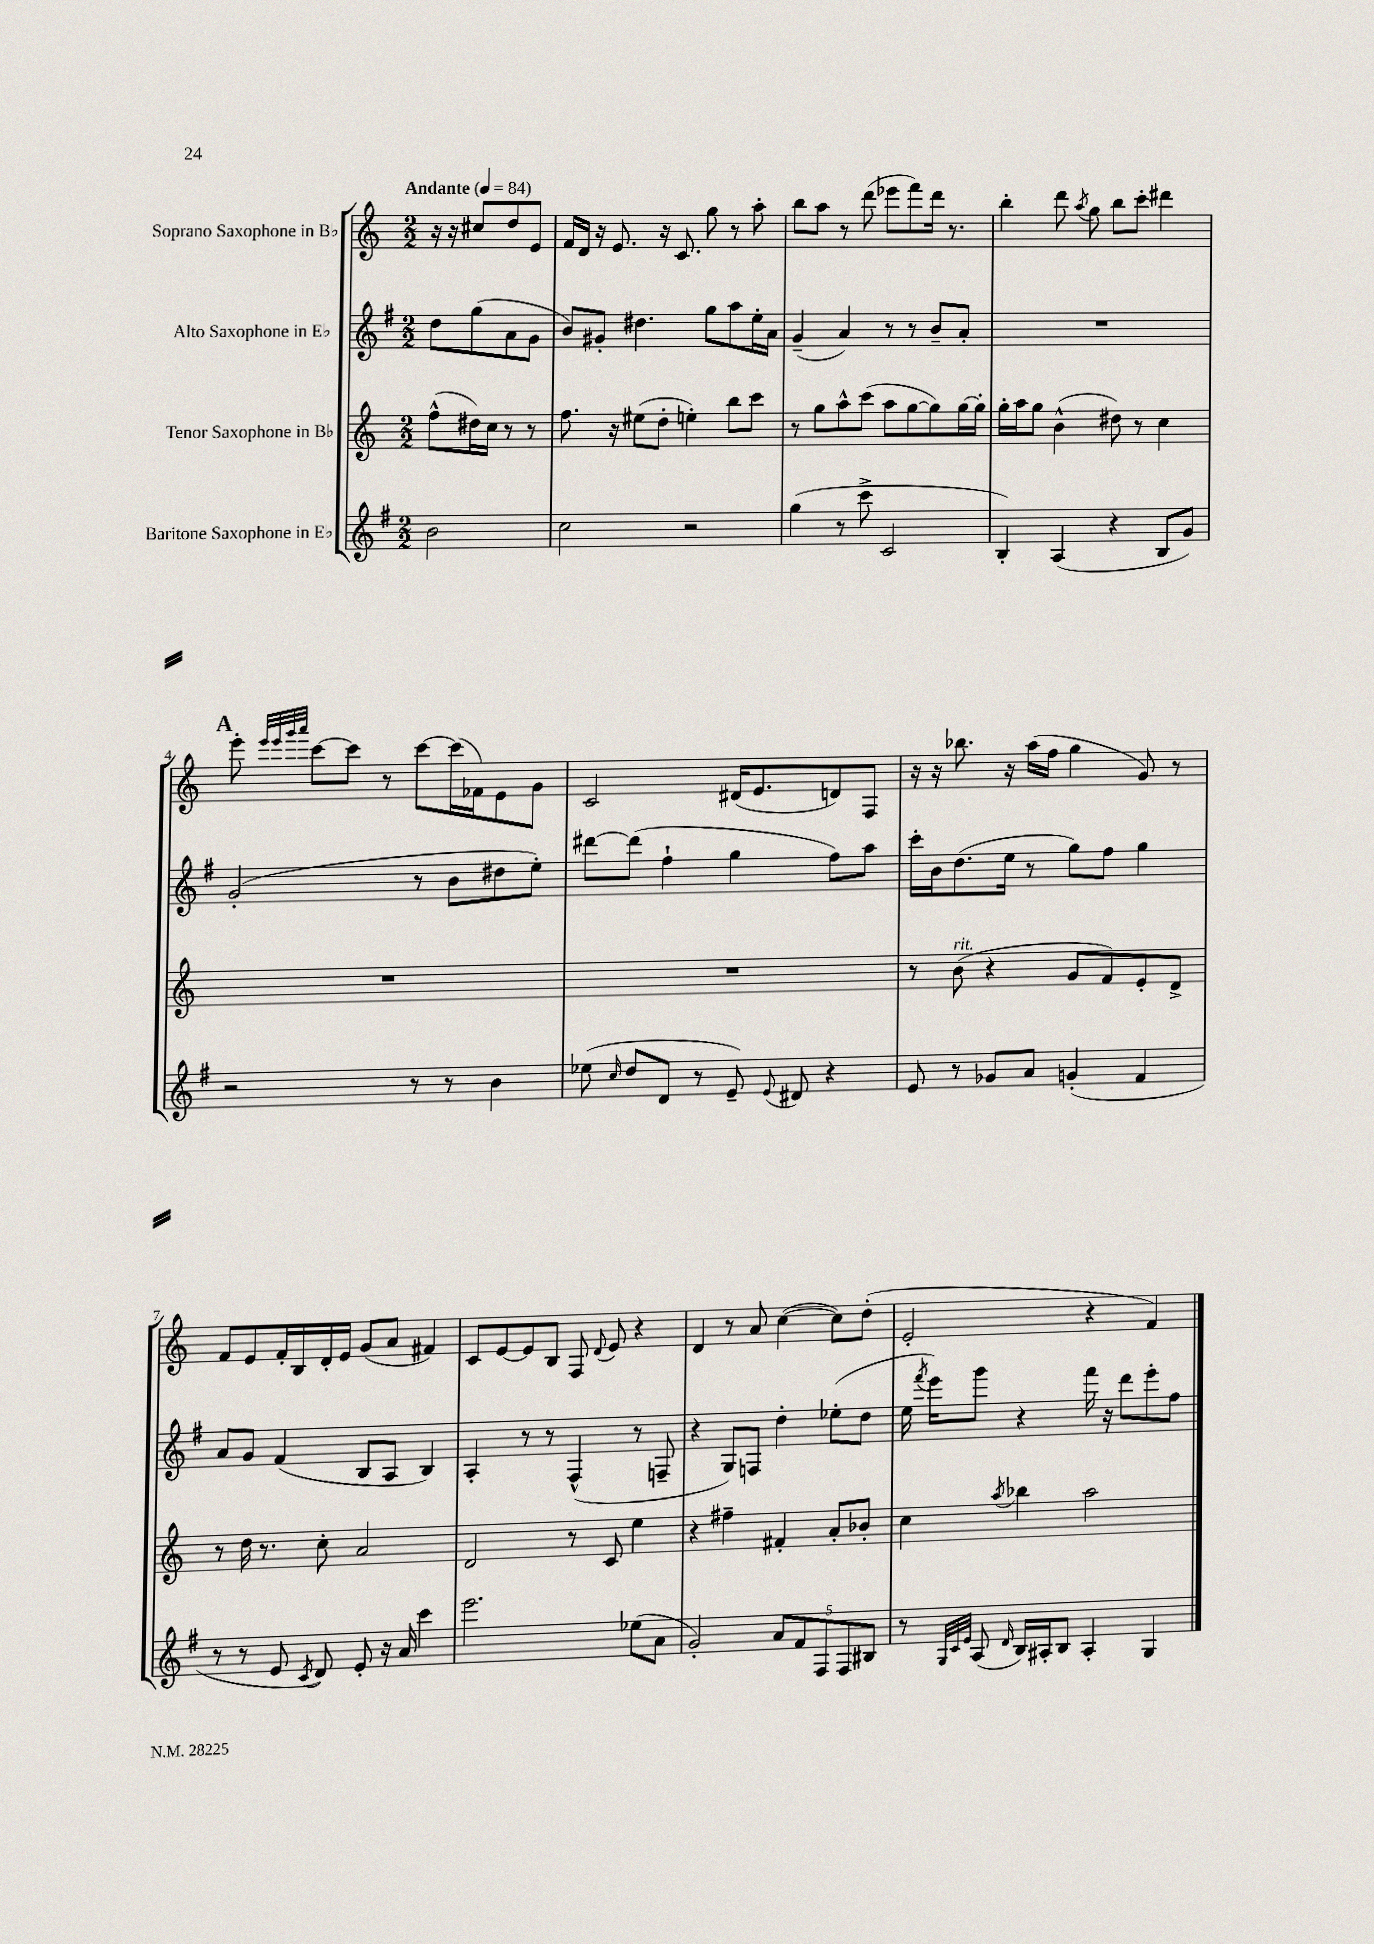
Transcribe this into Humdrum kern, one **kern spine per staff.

**kern	**kern	**kern	**kern
*staff4	*staff3	*staff2	*staff1
*clefG2	*clefG2	*clefG2	*clefG2
*k[f#]	*k[]	*k[f#]	*k[]
*M2/2	*M2/2	*M2/2	*M2/2
*MM84	*MM84	*MM84	*MM84
2b	(8ff^^	8dd	16r
.	.	.	16r
.	16dd#)	(8gg	8cc#
.	16cc	.	.
.	8r	8a	8dd
.	8r	8g	8e
=	=	=	=
2cc	8.ff	8b)	16f
.	.	.	16d
.	.	8g#'	16r
.	16r	.	8.e
.	(8ee#	4.dd#	.
.	8dd'	.	16r
.	.	.	8.c
2r	4ee')	.	.
.	.	8gg	8gg
.	8bb	8aa	8r
.	8ccc	16ee'	8aa'
.	.	16a	.
=	=	=	=
(4gg	8r	(4g~	8bb
.	8gg	.	8aa
8r	8aa^^	4a)	8r
8ccc^	(8ccc	.	(8ddd
2c	8aa	8r	8eee-
.	[8gg	8r	8fff)
.	8gg])	8b~	16ddd
.	.	.	8.r
.	[16gg	8a'	.
.	16gg']	.	.
=	=	=	=
4B')	16gg'	1r	4bb'
.	16aa	.	.
.	8gg	.	.
(4A	(4b^^	.	8ddd
.	.	.	8qaa
.	.	.	8gg
4r	8dd#)	.	8bb
.	8r	.	8ccc'
8B	4cc	.	4ddd#
8g)	.	.	.
=	=	=	=
2r	1r	(2g'	8eee'
.	.	.	32qqeee
.	.	.	32qqeee
.	.	.	32qqggg
.	.	.	32qqaaa
.	.	.	[8ccc
.	.	.	8ccc]
.	.	.	8r
8r	.	8r	[8ccc
8r	.	8b	(16ccc]
.	.	.	16f-)
4b	.	8dd#	8e
.	.	8ee')	8g
=	=	=	=
(8ee-	1r	[8ddd#	2c
16qqcc	.	.	.
8dd	.	(8ddd#]	.
8d	.	4ff#`	.
8r	.	.	.
8e~)	.	4gg	(16d#
.	.	.	8.e
8qqe	.	.	.
8d#	.	.	.
4r	.	8ff#)	8d)
.	.	8aa	8F
=	=	=	=
8e	8r	16ccc'	16r
.	.	16b	16r
8r	(8b	(8.dd	8.bb-
8g-	4r	.	.
.	.	16ee	16r
8a	.	8r	(16aa
.	.	.	16ff
(4g'	8g	8gg)	4gg
.	8f)	8ff#	.
4f#	8e'	4gg	8g)
.	8d^	.	8r
=	=	=	=
8r	8r	8a	8f
8r	16dd	8g	8e
.	8.r	.	.
8e	.	(4f#	16f'
.	.	.	16B
8qc	.	.	.
8d)	8cc'	.	16d'
.	.	.	16e
8e'	2a	8B	(8g
16r	.	8A	8a
16a	.	.	.
4ccc	.	4B)	4f#)
=	=	=	=
2.eee	2d	4A'	8c
.	.	.	[8e
.	.	8r	8e]
.	.	8r	8B
.	8r	(4F#^^	8F
.	.	.	8qqd
.	8c	.	8e
(8ee-	4ee	8r	4r
8a	.	8F~	.
=	=	=	=
2g')	4r	4r	4d
.	4ff#~	8G)	8r
.	.	8F	8a
10a	4f#'	4dd'	([4cc
10f#	.	.	.
10F#	.	.	.
.	8a'	(8ee-'	8cc])
10F#	.	.	.
.	8b-'	8dd	(8dd'
10B#	.	.	.
=	=	=	=
8r	4cc	16ee	2e'
.	.	8qfff#	.
.	.	16eee)	.
32qqG	.	.	.
32qqc	.	.	.
32qqe	.	.	.
(8A	.	8ggg	.
16qqd	8qaa	.	.
16B)	4bb-	4r	.
16A#'	.	.	.
8B	.	.	.
4A#'	2aa	16fff#	4r
.	.	16r	.
.	.	8ddd	.
4G	.	8eee'	4f)
.	.	8ff#	.
==	==	==	==
*-	*-	*-	*-
